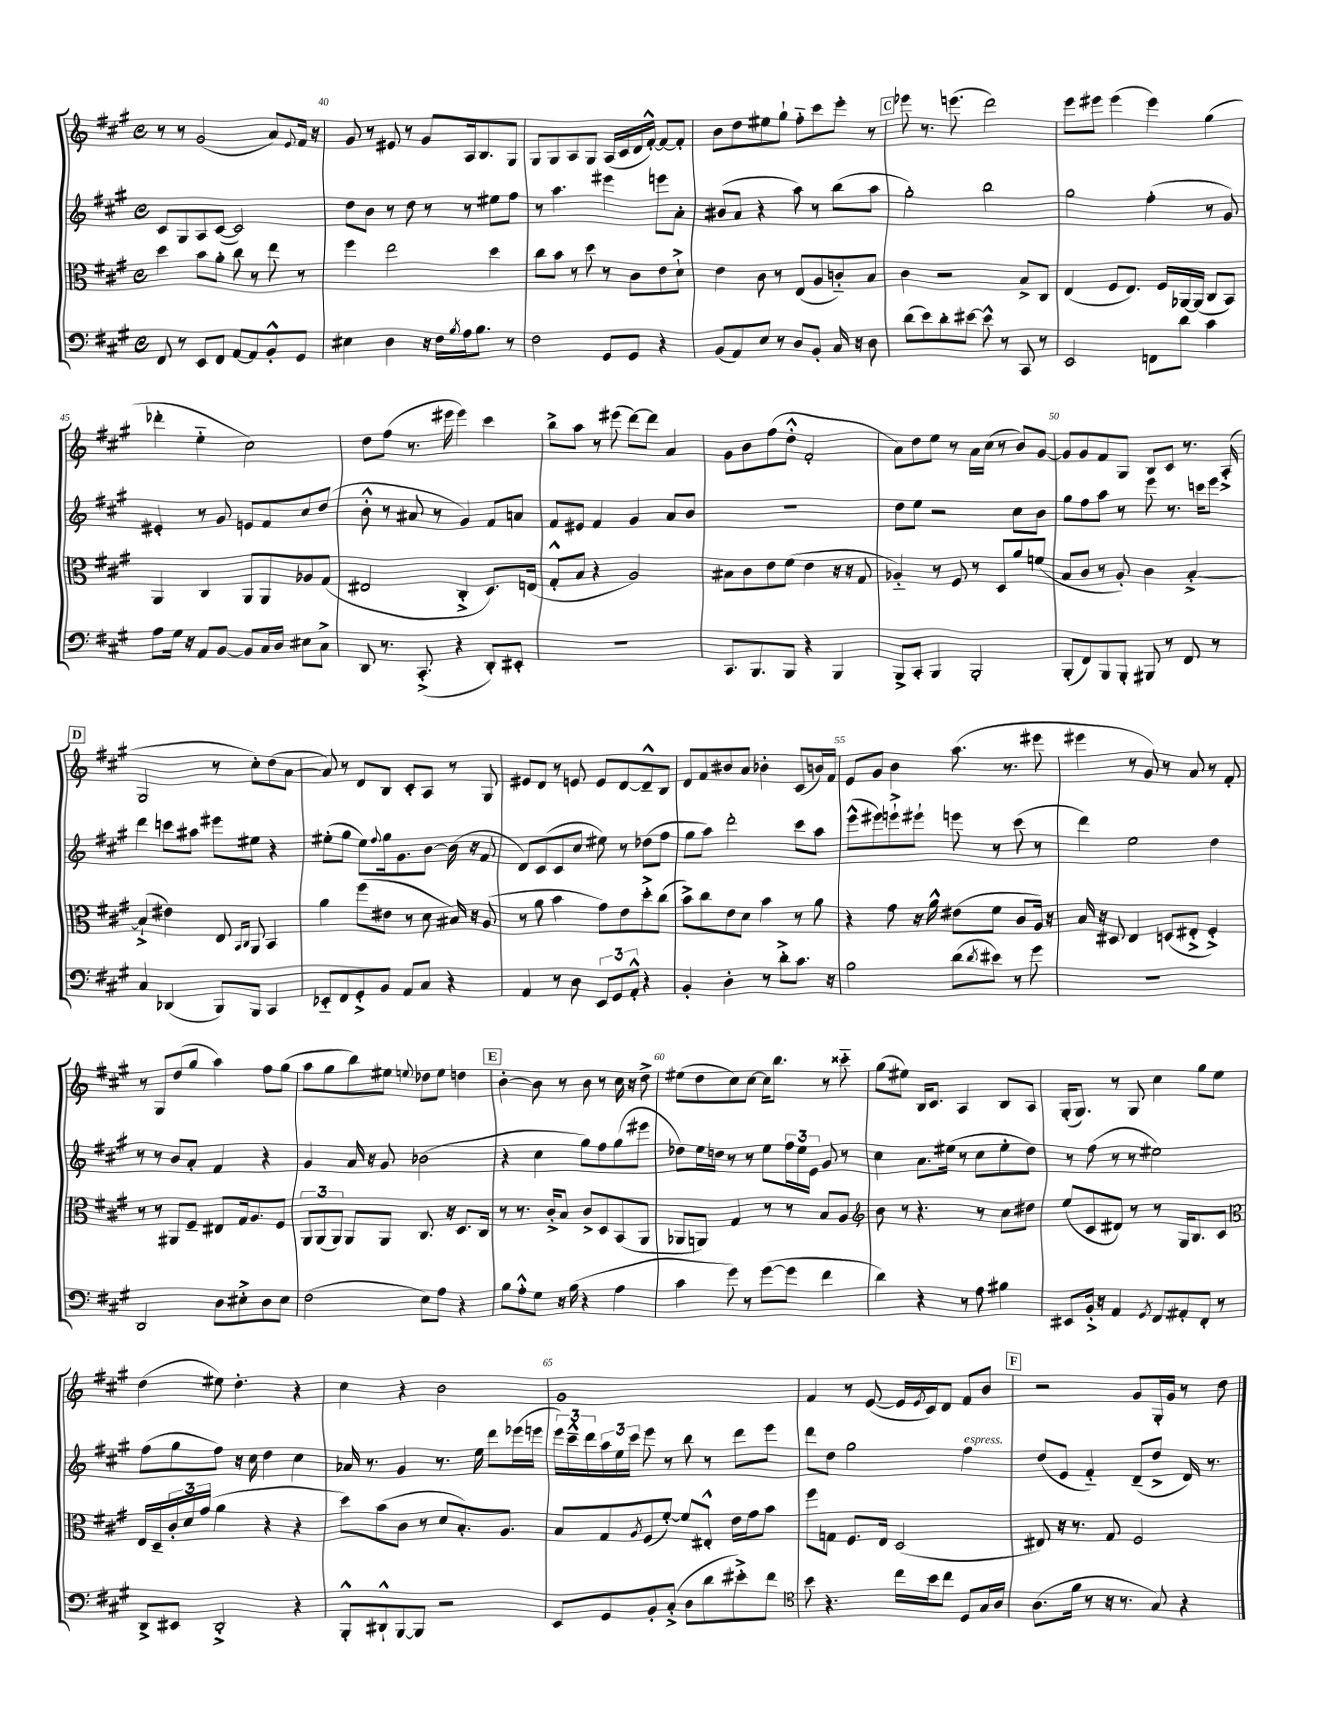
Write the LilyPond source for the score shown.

<<
\new StaffGroup <<
\new Staff = "s0" {
    \clef treble \key a \major \defaultTimeSignature \time 4/4
    r8 r8 gis'2( a'8) \appoggiatura { e'8 } fis'16 r16 |
    gis'8 r8 eis'8 r8 gis'8 a16 b8. gis8 |
    gis8 gis8 a8 gis8 a16( cis'16 d'16 fis'16~-.-^) fis'8~ fis'8-. |
    b'8 d''8 eis''8 gis''8-! fis''8-_ cis'''8 e'''8-. r8 |
    \mark \markup { \box "C" } ees'''8 r8. e'''8.( d'''2) |
    e'''8 eis'''8 eis'''4( eis'''4) gis''4( |
    des'''4-. e''4-_ cis''2) |
    d''8 fis''8( r8. eis'''16 eis'''4) cis'''4 |
    b''8-> a''8 r8 eis'''8( d'''8~) d'''8 a'4 |
    gis'8 b'8 fis''8( d''8-.-^ fis'2-. |
    a'8) d''8 e''8 r8 a'16 cis''16( r8 b'8) gis'8~ |
    gis'8 gis'8 fis'8 gis8 b8 cis'8 r8. a16-.->( |
    \mark \markup { \box "D" } gis2 r8 cis''8-.) d''8( a'8~ |
    a'8) r8 d'8 b8 cis'8-. a8 r8 gis8 |
    eis'8 d'8 r8 e'8 e'8 d'8~ d'8---^ b8 |
    d'8 fis'8 bis'8 a'8 bes'4-. cis'8( b'16) fis'16 |
    e'8 gis'8 b'4 a''8.( r8. eis'''8 |
    eis'''4 r8 gis'8) r8 a'8 r8 fis'8-. |
    r8 gis8 d''8( gis''8 a''4) fis''8 gis''8( |
    a''8 gis''8 b''8) eis''8 \appoggiatura { e''8 } des''8 e''8 d''4 |
    \mark \markup { \box "E" } b'4~-. b'8 r8 b'8 r8 cis''16 r16 d''8-> |
    eis''8( d''8 cis''8) cis''8~ cis''16 b''8. r8 cisis'''8-_ |
    gis''8( eis''8) b16 cis'8. a4 b8 a8 |
    gis16-.( gis8.) r8 gis8 cis''4 gis''8 e''8 |
    d''4( eis''8) d''4.-. r4 |
    cis''4 r4 b'2 |
    gis'1 |
    fis'4 r8 e'8~( e'16 \acciaccatura { e'8 } cis'16) d'8 fis'8 b'8 |
    \mark \markup { \box "F" } r2 gis'8 gis16-. gis'16 r8 d''8 \bar "|." |
}
\new Staff = "s1" {
    \clef treble \key a \major \defaultTimeSignature \time 4/4
    cis'8 gis8 a8 cis'8~( cis'2) |
    d''8 b'8 r8 d''8 r8 r8 eis''8 fis''8 |
    r8 a''4. eis'''4 e'''8 a'8-. |
    bis'8( a'8 r4 a''8) r8 b''8( a''8 |
    \mark \markup { \box "C" } gis''2-.) b''2 |
    gis''2 fis''4-.( r8 gis'8) |
    eis'4-. r8 gis'8 e'8 fis'8 cis''8 d''8( |
    b'8-.-^ r8 ais'8 r8 gis'4) fis'8 a'8 |
    fis'8 eis'8 fis'4 gis'4 a'8 b'8 |
    R1 |
    d''8 e''8 r2 cis''8 b'8 |
    gis''8 fis''8 a''8 r8 e'''8 r8. c'''16 e'''8 |
    \mark \markup { \box "D" } d'''4 c'''8 ais''8 eis'''8 eis''8 r4 |
    eis''8-.( gis''8 eis''8) \appoggiatura { fis''8 } gis''16 gis'8. b'8~ b'16( r16 fis'8 |
    d'8) cis'8( cis'8 cis''8 eis''8) r8 des''8( fis''8 |
    gis''8 a''8) d'''2-. cis'''8 a''8 |
    e'''8-^( eis'''8) e'''8-!-> eis'''8-! e'''8 r8 cis'''8( r8 |
    d'''4) e''2 d''4 |
    r8 r8 b'8 a'8-. fis'4 r4 |
    gis'4 a'16 r16 gis'8 bes'2( |
    \mark \markup { \box "E" } r4 cis''4 gis''8) fis''8 gis''8( eis'''8 |
    des''8) e''16 d''16 r8 r8 e''8 \tuplet 3/2 { fis''16 e''16 e'16 } gis'8 r8 |
    cis''4 a'8. eis''16( r8 cis''8 eis''8-. d''8) |
    r8 fis''8( r8 r8 eis''2) |
    fis''8( gis''8 fis''8) r16 cis''16 d''4 cis''4 |
    aes'16 r8. gis'4 r8. e''16 d'''8 ees'''16( e'''16 |
    \tuplet 3/2 { e'''16) cis'''16---^ d'''16 } \tuplet 3/2 { a''16 e''16 cis'''16 } e'''8 r8 b''8 r8 d'''8 e'''8 |
    d'''8 d''8 gis''2 fis''4^\markup { \italic "espress." } |
    \mark \markup { \box "F" } d''8( e'8 fis'4-_) d'8--( d''8-> d'16) r8. \bar "|." |
}
\new Staff = "s2" {
    \clef alto \key a \major \defaultTimeSignature \time 4/4
    d''4 b'8 a'8-. cis''8 r8 e''8 r8 |
    fis''4 e''2 d''4 |
    cis''8 b'8 r8 d''8 r8 cis'8 e'8 d'8-!-> |
    e'4 cis'8 r8 e8( a8 c'8-_) b8 |
    \mark \markup { \box "C" } cis'4 r2 b8-> cis8 |
    e4( fis8 e8.) fis16 aes,16~ aes,16( cis8 b,8) |
    a,4 cis4 a,8 a,8 aes8 gis8( |
    eis2 cis4-.-> d8.) e16( |
    gis8-.-^ b8 r4 a2) |
    bis8 cis'8 e'8 fis'8( e'4 r16 r16 gis8 |
    aes4-_) r8 fis8 r8 d8 a'8 f'8( |
    b8 cis'8 r8 a8-.) cis'4 b4~-.-> |
    \mark \markup { \box "D" } b4-!->( eis'4) e8 \grace { b,16 cis16 } a,8 b,4 |
    a'4 fis''8( eis'8 r8 d'8 bis16) r16 a8( |
    r8 a'8 b'4 gis'8) e'8 d''8-.-> cis''8( |
    b'8->) cis''8 e'8 d'8 b'4 r8 a'8 |
    r4 gis'8 r16 a'16-^ eis'8( fis'8 cis'8 a16) r16 |
    b16 r16 dis8 e4 d8( eis8-.-> fis4-.->) |
    r8 r8 ais,8 fis8-- eis8 gis16 a8. fis8 |
    \tuplet 3/2 { a,8 a,8( a,8) } a,8 a,8 cis8. r16 d8. cis16 |
    \mark \markup { \box "E" } r8 r8. cis'16-.-> b8 cis'8-> d8 b,8( a,8 |
    aes,8 a,8) gis4 r8 r8 b8 a8 |
    \clef treble b'8 r8 r4. r8 cis''8 dis''8 |
    e''8( cis'8 dis'8) r8 r8 gis16 b8. cis'8 |
    \clef alto e16 d16-- \tuplet 3/2 { cis'16-. d'16 gis'16( } a'4 r4 r4 |
    d''8) b'8( cis'8 r8 d'8 b8.-.) a8. |
    b8 gis8 \acciaccatura { a8 } fis8( fis'8~-.) fis'8 eis8-.-^ e'16 gis'16 b'8 |
    fis''8 g8 fis8. e16 d2( |
    \mark \markup { \box "F" } eis8) r16 r8. gis8 fis2 \bar "|." |
}
\new Staff = "s3" {
    \clef bass \key a \major \defaultTimeSignature \time 4/4
    fis,8 r8 e,8 fis,8 a,8~ a,8 b,8-.-^ gis,8 |
    eis4 d4 r16 fis16 \acciaccatura { b8 } a16 b8. r8 |
    fis2 gis,8 gis,8 r4 |
    b,8( a,8) e8 r8 d8 b,8-. cis16 r16 d8 |
    \mark \markup { \box "C" } d'8( e'8) d'8-. eis'8~ eis'8-^ r8 cis,8 r8 |
    e,2 f,8 d'8 cis'4 |
    a8 gis16 r16 a,8 b,8~ b,8 cis16 d16 eis8 cis8-> |
    d,8 r8. cis,8.-.->( r4 d,8-.) eis,8-. |
    R1 |
    cis,8. b,,8. b,,8 r4 b,,4 |
    b,,8-> cis,8-. b,,4 b,,2-. |
    b,,8-.( fis,8) b,,8 b,,8-. bis,,8 r8 fis,8 r8 |
    \mark \markup { \box "D" } cis4 des,4( b,,8) b,,8 cis,4 |
    ees,8-_ fis,8 gis,8-.-> b,8 a,8 cis8 r4 |
    a,4 r8 d8 \tuplet 3/2 { e,8 gis,8 a,8-.-^ } r4 |
    b,4-. d4-. r8 d'8-.-> cis'8. r16 |
    b2 d'8( \acciaccatura { d'8 } eis'8) r8 gis'8 |
    R1 |
    d,2 d8 eis8-.-> d8 eis8 |
    fis2( e8) a8 r4 |
    \mark \markup { \box "E" } b8 a8-.-^ gis8 r16 b16( r4 a4 |
    cis'4 gis'8) r8 gis'8~( gis'8 fis'4 |
    d'4) r4 r8 a8 bis4 |
    eis,8 b,16-.-> r16 a,4 \acciaccatura { gis,8 } fis,8 ais,8-. fis,8-. r8 |
    d,8-> eis,8 d,2-.-> r4 |
    b,,8-.-^ dis,8-!-^ b,,8~ b,,8 r2 |
    e,8 gis,8 b,8-. cis8-.->( d8 d'8 eis'8-.->) fis'8 |
    \clef tenor b'8 r4. cis''16 b'16 cis''8 d8 gis16 a16 |
    \mark \markup { \box "F" } a8.( fis'16 r8 r16 r8. gis8) r4 \bar "|." |
}
>>
>>
\layout { \context { \Score currentBarNumber = #39 \override BarNumber.break-visibility = ##(#f #t #t) barNumberVisibility = #(every-nth-bar-number-visible 5) } }
